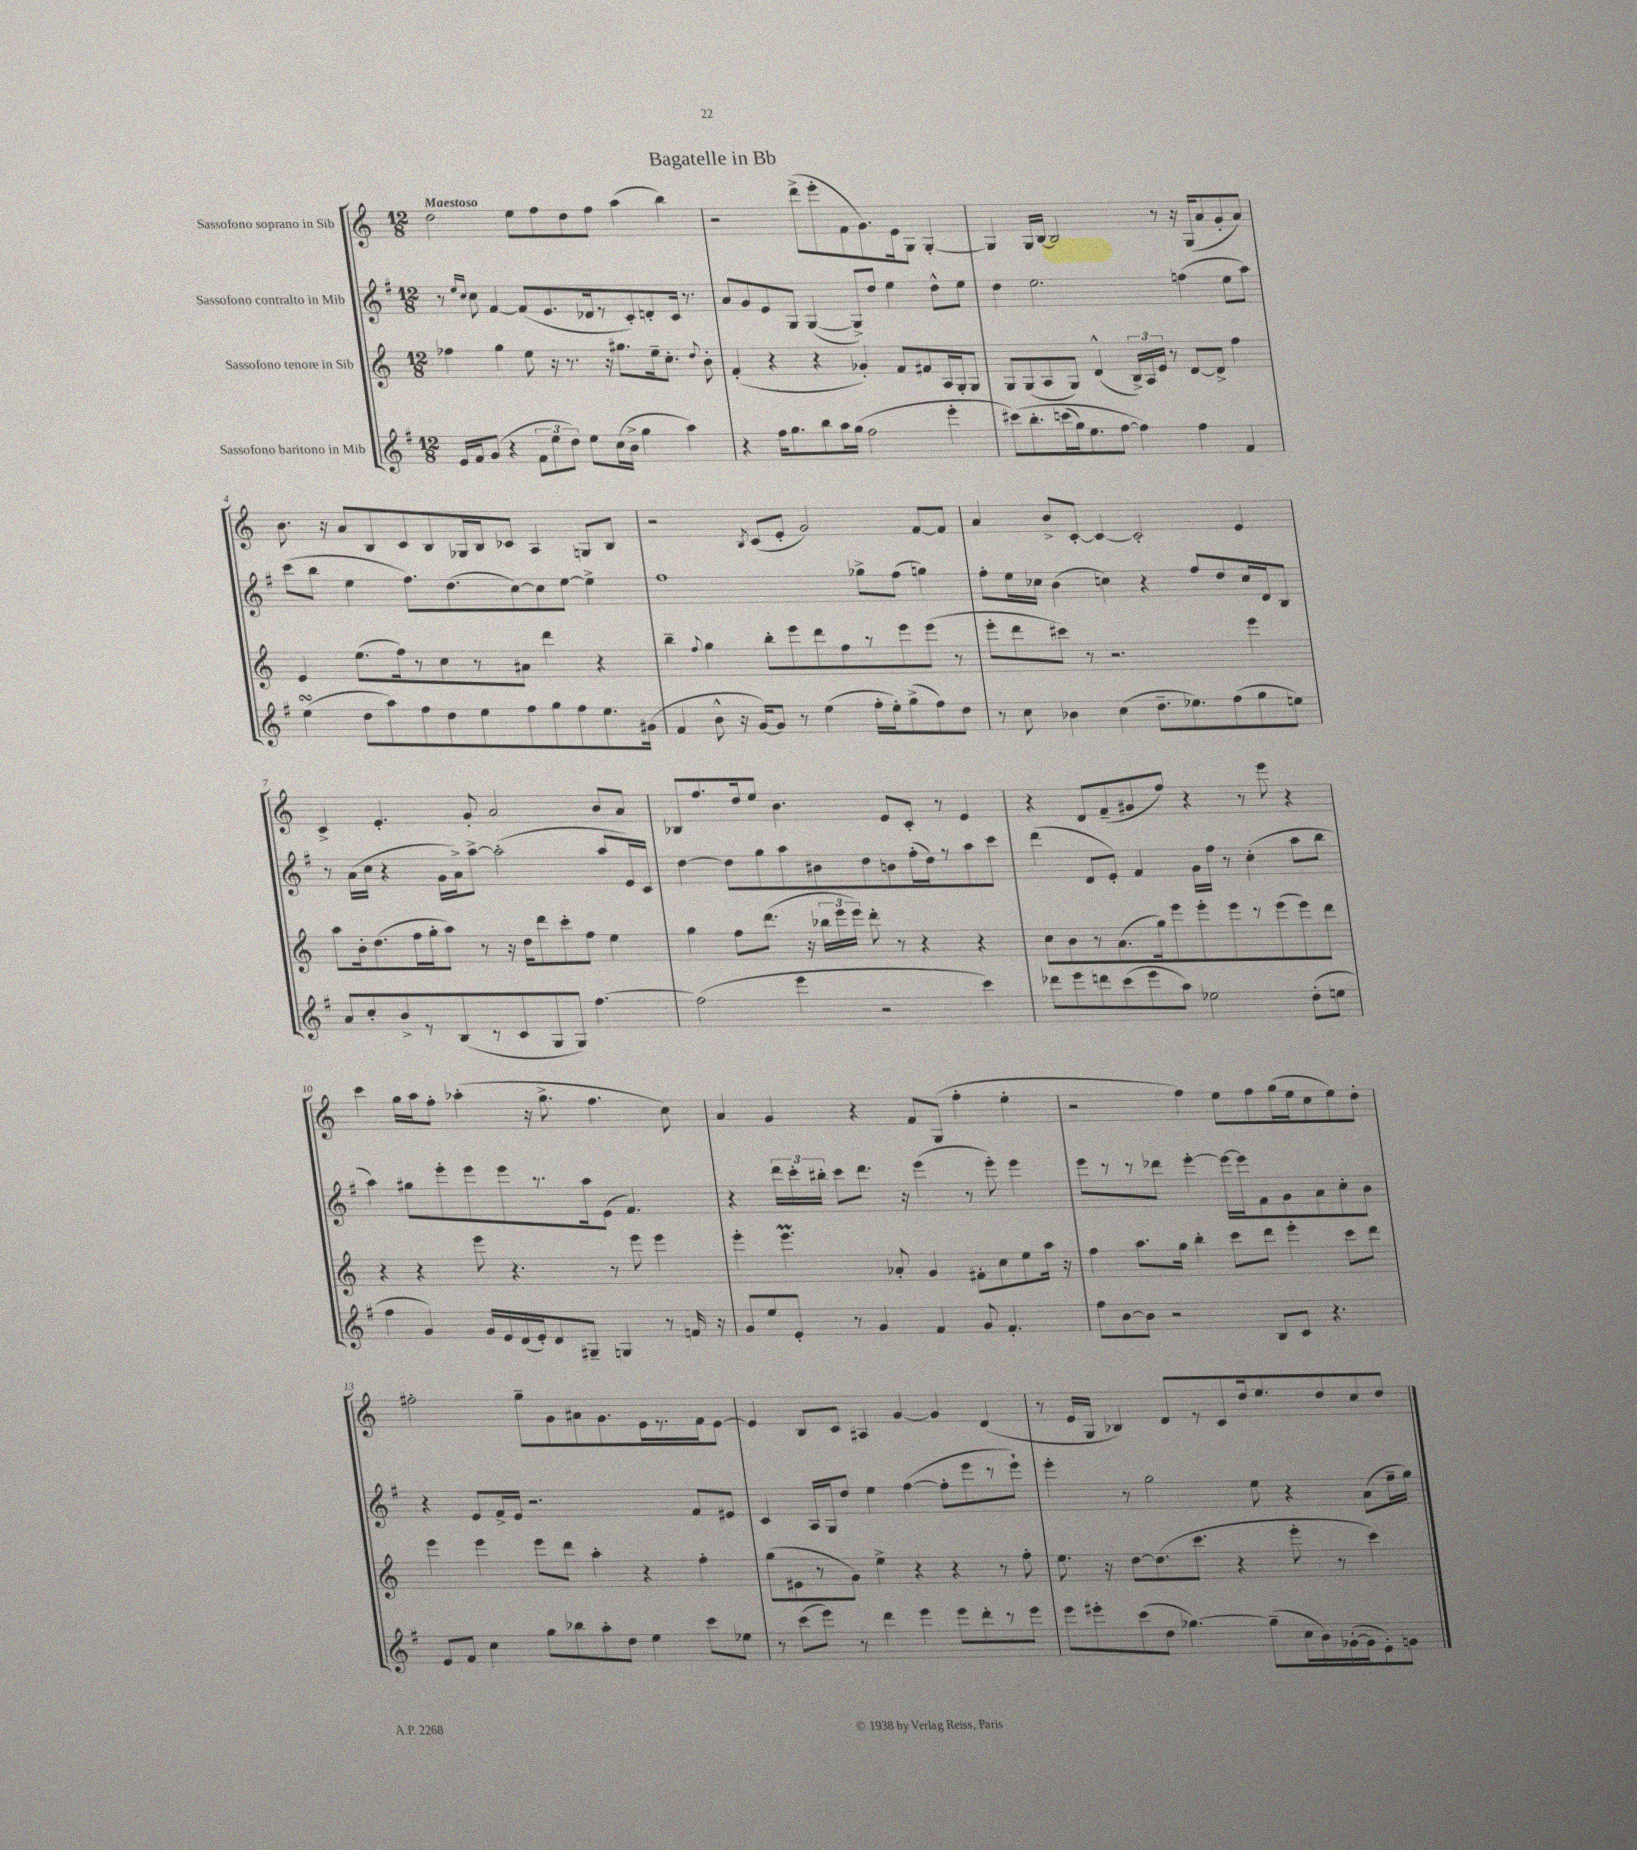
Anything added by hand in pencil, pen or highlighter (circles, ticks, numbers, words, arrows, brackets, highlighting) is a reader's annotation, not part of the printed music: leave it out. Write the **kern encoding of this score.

**kern	**kern	**kern	**kern
*part4	*part3	*part2	*part1
*staff4	*staff3	*staff2	*staff1
*I"Sassofono baritono in Mib	*I"Sassofono tenore in Sib	*I"Sassofono contralto in Mib	*I"Sassofono soprano in Sib
*clefG2	*clefG2	*clefG2	*clefG2
*k[f#]	*k[]	*k[f#]	*k[]
*M12/8	*M12/8	*M12/8	*M12/8
=1	=1	=1	=1
!	!	!	!LO:TX:a:B:t=Maestoso
16e/LL	4ff-X\	8r	2dd\
16f#/J	.	.	.
.	.	16qqee/LL	.
.	.	16qqcc/JJ	.
(8g/J	.	8cc\	.
4r	4gg\	[4f#/	.
12f#\L	8ee\	(8f#/L]	8ee\L
12ee\	.	.	.
.	16r	8.e/	8ff\
12dd\J)	.	.	.
.	8.r	.	.
8ee\L	.	.	8dd\
.	.	16d-X/k	.
(16cc\L	16r	8r	8ff\J
16b^\JJ	8.gg#X\L	.	.
4gg\	.	8c'/)	(4aa\
.	16ee~\k	8dn'/	.
.	8.cc'\J	.	.
4aa\)	.	16c/Jk	4bb\)
.	.	8.r	.
.	8qqdd/	.	.
.	8b'\	.	.
=2	=2	=2	=2
4r	(4f'/	8a/L	2r
.	.	8g/	.
16ff#\KL	4r	8e/	.
8.gg\	.	.	.
.	.	8G/J	.
8bb\	4r	([4G/	(8ddd^\L
16aa\L	.	.	8eee'\
(16gg\JJ	.	.	.
2ff#\	4g-X'/)	8G^/L])	8f\
.	.	8dd/J	8.g\)
.	8f/L	4ee\	.
.	.	.	16e\k
.	8f#X/	.	8G\J
4eee'\	16A/L	8dd^^\L	[4G'/
.	16G'/J	.	.
.	8G/J	8ee\J	.
=3	=3	=3	=3
(8ccc#X\L)	8G/L	4dd\	4G/]
8.bb'\	(8G/	.	.
.	8A/	2.ee\	16G/LL
(16cccn\L	.	.	[16B/JJ
16gg\J)	8G/J)	.	2B/]
8.ee\	.	.	.
.	(4d^^/	.	.
[8ff#\J	.	.	.
4ff#\])	24B^/LL)	.	.
.	24A/	.	.
.	24e/JJ	.	.
.	8r	.	8r
4ff#\	[8d/L	(4ffn\	16r
.	.	.	(16G/KL
.	8d^/J]	.	8a/
4f#/	4ff\	8ee\L	8g'/
.	.	8aa\J)	8a/J)
!!LO:LB:g=z
=4	=4	=4	=4
(4eesSSS\	4e/	(8ccc\L	8.b\
.	.	8bb\J	.
.	.	.	16r
8dd\L	(8.ee\L	4ee\	8a/L
8aa\)	.	.	8B/
.	16ff\k)	.	.
8ff#\	8r	8.ff#\L)	8c/
8dd\	8cc\	.	8B/
.	.	(8.dd\	.
8ee\	8r	.	16G-X/L
.	.	.	16B/J
8ff#\	8a#X\J	[8cc\)	8c-X/J
8gg\	4ddd\	8cc\]	4A/
8ff#\	.	[8ee\J	.
8.ee\	4r	4ee^\]	8Gn/L
.	.	.	8B/J
(16g#X\Jk	.	.	.
=5	=5	=5	=5
4f#/	4bb~\	1ff#	2r
.	8qqff/	.	.
8b^^\	4gg\	.	.
16r	.	.	.
[16g/KL)	.	.	.
.	.	.	8qB/
8g/J]	8bb'\L	.	(8c/L
8r	8eee\	.	8e'/J
(4ee\	8ddd\	.	2g/)
.	8ff\	.	.
16ff#'\LL	8r	8gg-X^\L	.
16ee'\J)	.	.	.
(8gg^\	8eee\	(8ff#\J	.
8ff#\)	(8eee\J	4ggn\)	[8f/L
8dd\J	8r	.	8f/J]
=6	=6	=6	=6
8r	8eee'\L	8ff#'\L	4a/
8cc\	8ddd\	16ee\L	.
.	.	16cc-X\JJ	.
4b-X\	8ccc#X\J)	(4b\	8b^/L
.	8r	.	[8c'/J
(4cc\	2.r	4ccn\)	4c/_
8.dd~\L	.	4r	2c'/]
8.ee-X\)	.	.	.
.	.	8ff#/L	.
(8ff#\	.	8dd/	.
8gg\	4eee\	16cc/L	4e/
.	.	16d/J	.
8een\J)	.	8B/J	.
!!LO:LB:g=z
=7	=7	=7	=7
8a/L	8aa\L	8r	4c^/
8cc'/	16b'\k	(16a\LL	.
.	(8.dd\	16cc\JJ	.
8b^/	.	4r	4.e'/
8r	16ff\L	.	.
.	16gg'\J	.	.
(8B/	8aa\J)	16g\LL	.
.	.	16a^\J)	.
8r	8r	[8aa^\J	8g'/
8c/	16r	(2aa'\]	2a/
.	16dd\KL	.	.
8G/	8ddd\	.	.
8G/J)	8ccc'\	.	.
[4.ff#\	8ff\J	.	.
.	4ee\	8aa/L	8b/L
.	.	16e/L)	8a/J
.	.	16c/JJ	.
=8	=8	=8	=8
(2ff#\]	4gg\	[4dd\	8B-X/L
.	.	.	8.ff/
.	8ff\L	8dd\L]	.
.	.	.	16dd/k
.	(8.ddd\J	8gg\	8ee/J
4eee\	.	8aa\	4.b\
.	16r	.	.
.	24bb-X\LL	8b#X\	.
.	24eee\	.	.
.	24eee\JJ)	.	.
2r	8ddd'\	8dd\	.
.	8r	8bn\	8e/L
.	4r	(16ff#'\L	8c'/J
.	.	16dd\J)	.
.	.	8r	8r
4ccc\)	4r	8aa\	4e/
.	.	8ccc\J	.
=9	=9	=9	=9
8ddd-X\L	8cc\L	(4ddd\	4r
8eee\	8b\	.	.
8dddn\	8r	8d/L	8d/L
(8ccc\	(8.a\	8e'/J)	(8f~/
8eee\	.	4f#/	8g#X/
.	16gg\k)	.	.
8aa\J)	8eee\	.	8ff/J)
2ee-X\	8eee'\	16g\LL	4r
.	.	16ff#\JJ	.
.	8eee\	8r	.
.	8r	(4cc'\	8r
.	(8eee\	.	8eee\
(8dd'\L	8eee\)	8aa\L	4r
8een\J	8ddd\J	8bb\J	.
!!LO:LB:g=z
=10	=10	=10	=10
4ff#\	4r	4aa\)	4ccc\
4g/)	4r	8gg#X\L	16gg\LL
.	.	.	16aa\J
.	.	8eee'\	8ff'\J
16g/LL	8eee\	8eee\	(4aa-X'\
16e/	.	.	.
(16d/	4.r	8eee\	.
16e'/J)	.	.	.
8d/	.	8.r	16r
.	.	.	8.gg^\
8G#X~/J	.	.	.
.	.	16aa\k	.
4Gn/	8r	(8e\J	4.ff\
.	8eee\	4.f#/)	.
8r	4eee\	.	.
16fn/	.	.	8cc\)
16r	.	.	.
=11	=11	=11	=11
8g/L	4eee'\	4r	4a/
8ee/	.	.	.
8e'/J	4.eeem\	24ddd\LL	4g/
.	.	24ccc'\	.
.	.	24bb#X'\JJ	.
8r	.	8ccc\L	.
4g/	.	8.ddd\J	4r
.	8a-X'/	.	.
.	.	16r	.
4f#/	4g/	(4eee\	8f/L
.	.	.	(8G/J
8g/	8f#X'\L	8r	4ff'\
4.f#'/	8cc\	8eee'\)	.
.	8ee\	4eee\	4ee'\
.	16aa\Jk	.	.
.	16r	.	.
=12	=12	=12	=12
8ff#\L	4ff\	8eee\L	2r
[8b\	.	8r	.
8b\J]	8.aa\L	8r	.
2r	.	8ddd-X\J	.
.	16gg\Jk	.	.
.	4bb'\	[4eee'\	4ff\)
.	8ccc\L	16eee\LL_	8ee\L
.	.	16eee\J]	.
8B/L	8ddd\J	8f#\	8ff\
8c/J	4eee'\	8g\	(16gg\L
.	.	.	16ee\J
4.r	.	8a\	8cc\
.	8ccc\L	8cc'\	8ee\)
.	8ddd\J	8b\J	8dd'\J
!!LO:LB:g=z
=13	=13	=13	=13
8e/L	4eee\	4r	2ff#X'\
8f#/J	.	.	.
4cc\	4eee\	8e/L	.
.	.	16f#^/L	.
.	.	16e/JJ	.
8gg\L	8eee\L	2.r	8gg~\L
8bb-X\	8ddd\J	.	8g\
8aa'\	4aa'\	.	8a#X\
8dd\J	.	.	8.g\
4ee\	4r	.	.
.	.	.	16e\L
.	.	.	8.r
8ccc\L	4ff'\	8f#/L	.
.	.	.	16f\J
8ee-X\J	.	8e#X/J	[8e\J
=14	=14	=14	=14
8r	(8gg\L	4c/	4e/]
(8ccc\L	8e#X\	.	.
8eee\J)	8r	16A/LL	8B/L
.	.	16G/J	.
8r	8g\J)	8dd/J	8c/J
4ddd\	4ee^\	4ee\	4A#X/
4eee\	4r	([4ff#\	[4g/
8eee\L	4r	8ff#'\L]	4g/]
8ddd'\	.	8eee\	.
8r	8r	8r	(4d/
8eee\J	8ff'\	8eee`\J)	.
=15	=15	=15	=15
8eee\L	8.ee\	4eee'\	8r
8eee#X'\	.	.	16e/LL
.	16r	.	16G/JJ
(8ccc\	[8dd\L	8r	4B-X/)
8dd\J	(8.dd\]	2gg\	.
[4.gg-X\)	.	.	8d/L
.	8.ccc\J	.	.
.	.	.	8r
.	4r	.	8c/
(8gg-~\L]	.	8ee\	16dd/k
.	.	.	8.ee/
16cc\L	8eee'\	4r	.
16b\)	.	.	.
([16g-X'\	8r	.	8dd/
16g-\J]	.	.	.
8e'\)	4ccc\)	(8a\L	8cc/
8gn\J	.	16ff#~\L	8dd/J
.	.	16gg\JJ)	.
==	==	==	==
*-	*-	*-	*-
